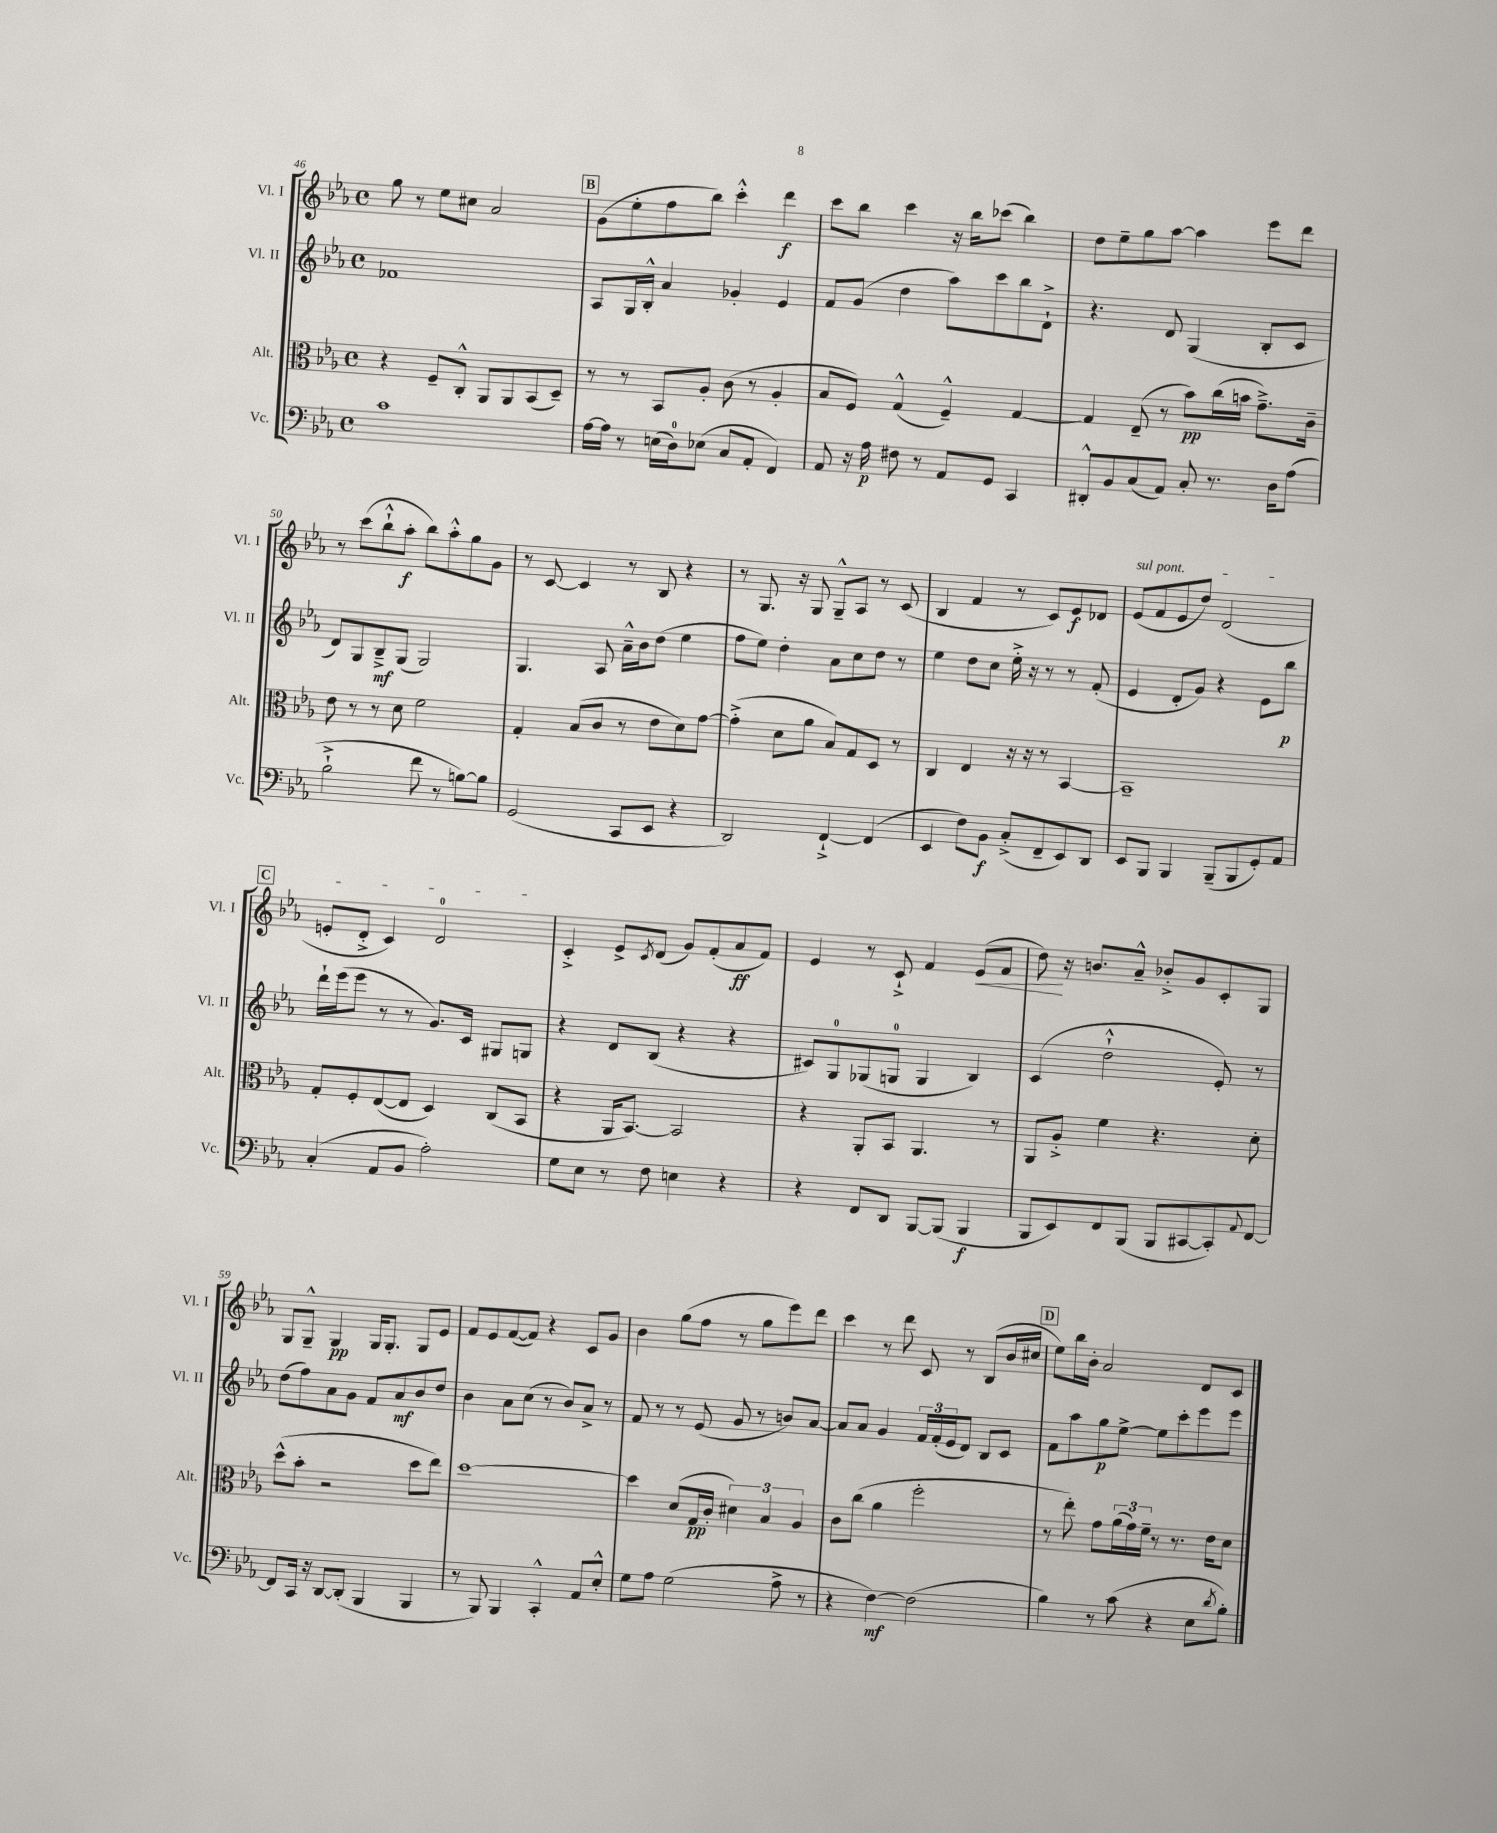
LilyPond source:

<<
\new StaffGroup <<
\new Staff = "s0" \with { instrumentName = "Vl. I" shortInstrumentName = "Vl. I" } {
    \clef treble \key ees \major \defaultTimeSignature \time 4/4
    g''8 r8 ees''8 cis''8 aes'2 |
    \mark \markup { \box "B" } g'8( ees''8-. f''8 bes''8) c'''4-.-^ d'''4\f |
    c'''8 bes''8 c'''4 r16 bes''16 ces'''8( bes''4) |
    d''8 ees''8-- g''8 aes''8~ aes''4 ees'''8 d'''8 |
    r8 c'''8( bes''8-!-^ aes''8-.\f bes''8) aes''8-.-^ g''8 g'8 |
    r8 c'8~ c'4 r8 bes8 r4 |
    r8 g8. r16 g8 g8---^ aes8 r8 c'8( |
    bes4 f'4 r8 c'8) ees'8\f des'8 |
    \once \override TextSpanner.bound-details.left.text = \markup { \italic "sul pont." } ees'8\startTextSpan( f'8 ees'8 d''8) d'2( |
    \mark \markup { \box "C" } e'8-. d'8-.-> c'4) d'2-0\stopTextSpan |
    c'4-.-> ees'8-> \acciaccatura { c'8 } d'8( g'8) f'8-.( aes'8\ff f'8) |
    ees'4 r8 c'8-!-> f'4 ees'8\<( f'8 |
    d''8\!) r16 b'8. aes'8---^ bes'8-.-> g'8 c'8-. g8 |
    g8 g8---^ g4\pp g16 g8.-. g8 ees'8 |
    f'8 ees'8 f'8~( f'8) r4 c'8 g'8 |
    bes'4 g''8( f''8 r8 g''8 ees'''8) d'''8 |
    c'''4 r8 d'''8 c'8 r8 bes8( bes'16 cis''16 |
    \mark \markup { \box "D" } ees''8) bes''16 bes'16-. aes'2 d'8 c'8 \bar "|." |
}
\new Staff = "s1" \with { instrumentName = "Vl. II" shortInstrumentName = "Vl. II" } {
    \clef treble \key ees \major \defaultTimeSignature \time 4/4
    fes'1 |
    \mark \markup { \box "B" } aes8 g16 bes16-.-^ aes'4 ges'4-. ees'4 |
    f'8 g'8( d''4 aes''8) c'''8 bes''8 d'8-!-> |
    r4. d'8 g4( bes8-. c'8 |
    d'8) g8 bes8--->\mf g8( g2) |
    g4. aes8 aes'16---^ bes'16 d''8( ees''4 |
    f''8 ees''8) d''4-. aes'8 c''8 d''8 r8 |
    ees''4 d''8 c''8 ees''16-.-> r16 r8 r8 f'8-.( |
    ees'4 d'8-. g'8) r4 ees'8 bes''8\p |
    \mark \markup { \box "C" } d'''16-! ees'''16( ees'''8 r8 r8 g'8.) c'16 gis8 g8 |
    r4 d'8 bes8( r4 r4 |
    cis'8) g8-0 ges8( g8-0 g4 bes4) |
    c'4( d''2-!-^ ees'8-.) r8 |
    d''8( f''8) aes'8 g'8 f'8 aes'8\mf bes'8 d''8 |
    bes'4 aes'8 c''8( r8 bes'8) aes'8-> r8 |
    f'8 r8 r8 ees'8( g'8 r8 b'8) aes'8~ |
    aes'8 aes'8 g'4 \tuplet 3/2 { f'16 f'16-.( ees'16 } d'8) bes8 c'8 |
    \mark \markup { \box "D" } f'8 aes''8 g''8\p ees''8~-> ees''8 c'''8-. ees'''8 ees'''8 \bar "|." |
}
\new Staff = "s2" \with { instrumentName = "Alt." shortInstrumentName = "Alt." } {
    \clef alto \key ees \major \defaultTimeSignature \time 4/4
    r4 f8-- c8-.-^ aes,8 aes,8 bes,8( d8--) |
    \mark \markup { \box "B" } r8 r8 bes,8 aes8-. c'8( r8 aes4-. |
    bes8 f8) g4-^( f4---^) g4~ |
    g4 ees8--( r8 bes'8\pp) c''16( b'16 g'8.--->) c'16-- |
    ees'8 r8 r8 d'8 f'2 |
    g4-. bes8( c'8 r8 ees'8 d'8) g'8~ |
    g'4-.->( d'8 aes'8 bes8) g8 d8 r8 |
    c4 ees4 r16 r16 r8 bes,4~ |
    bes,1-- |
    \mark \markup { \box "C" } g8-. f8-. ees8~( ees8 d4) c8( bes,8 |
    r4 aes,16 bes,8.~) bes,2 |
    r4 aes,8-. bes,8 aes,4. r8 |
    aes,8 aes8-.-> f'4 r4. d'8-. |
    d''8-^( bes'8-. r2 d''8 ees''8) |
    d''1~ |
    d''4 d'8( g16\pp c'16-. \tuplet 3/2 { dis'4) bes4 aes4 } |
    c'8 c''8( aes'4 f''2-. |
    \mark \markup { \box "D" } r8 ees''8-.) g'8 \tuplet 3/2 { aes'16( g'16) f'16-- } r8 r8. ees'16 d'8 \bar "|." |
}
\new Staff = "s3" \with { instrumentName = "Vc." shortInstrumentName = "Vc." } {
    \clef bass \key ees \major \defaultTimeSignature \time 4/4
    c'1 |
    \mark \markup { \box "B" } aes16~ aes16 r8 e16( d16-0) ees8( c8 aes,8-. f,4) |
    aes,8 r16 aes16\p fis8 r8 aes,8 g,8 c,4 |
    dis,8-.-^ bes,8 c8( aes,8) c8-. r8. d16 aes8( |
    bes2-!-> f'8 r8 b8~) b8 |
    g,2( c,8 ees,8 r4 |
    d,2) f,4~-!-> f,4( |
    ees,4 f8) bes,8\f c8-.->( f,8-- ees,8) d,8 |
    ees,8 bes,,8 bes,,4 bes,,8--( bes,,8 g,8-.) aes,8 |
    \mark \markup { \box "C" } c4-.( aes,8 bes,8 aes2-.) |
    g8 ees8 r8 f8 e4 r4 |
    r4 f,8 d,8 bes,,8~ bes,,8( bes,,4\f |
    bes,,8 ees,8) f,8 bes,,8( bes,,8 cis,8~ cis,8-.) \appoggiatura { aes,8 } f,8~ |
    f,8 c,16 r16 d,8~ d,8-.( bes,,4 bes,,4 |
    r8 bes,,8) bes,,4 c,4-.-^ aes,8 ees8-.-^ |
    g8 aes8 g2( aes8-> r8 |
    r4 f4~\mf) f2( |
    \mark \markup { \box "D" } bes4) r8 c'8( r4 ees8 \acciaccatura { d'8 } bes8-.) \bar "|." |
}
>>
>>
\layout { \context { \Score currentBarNumber = #46 } }
